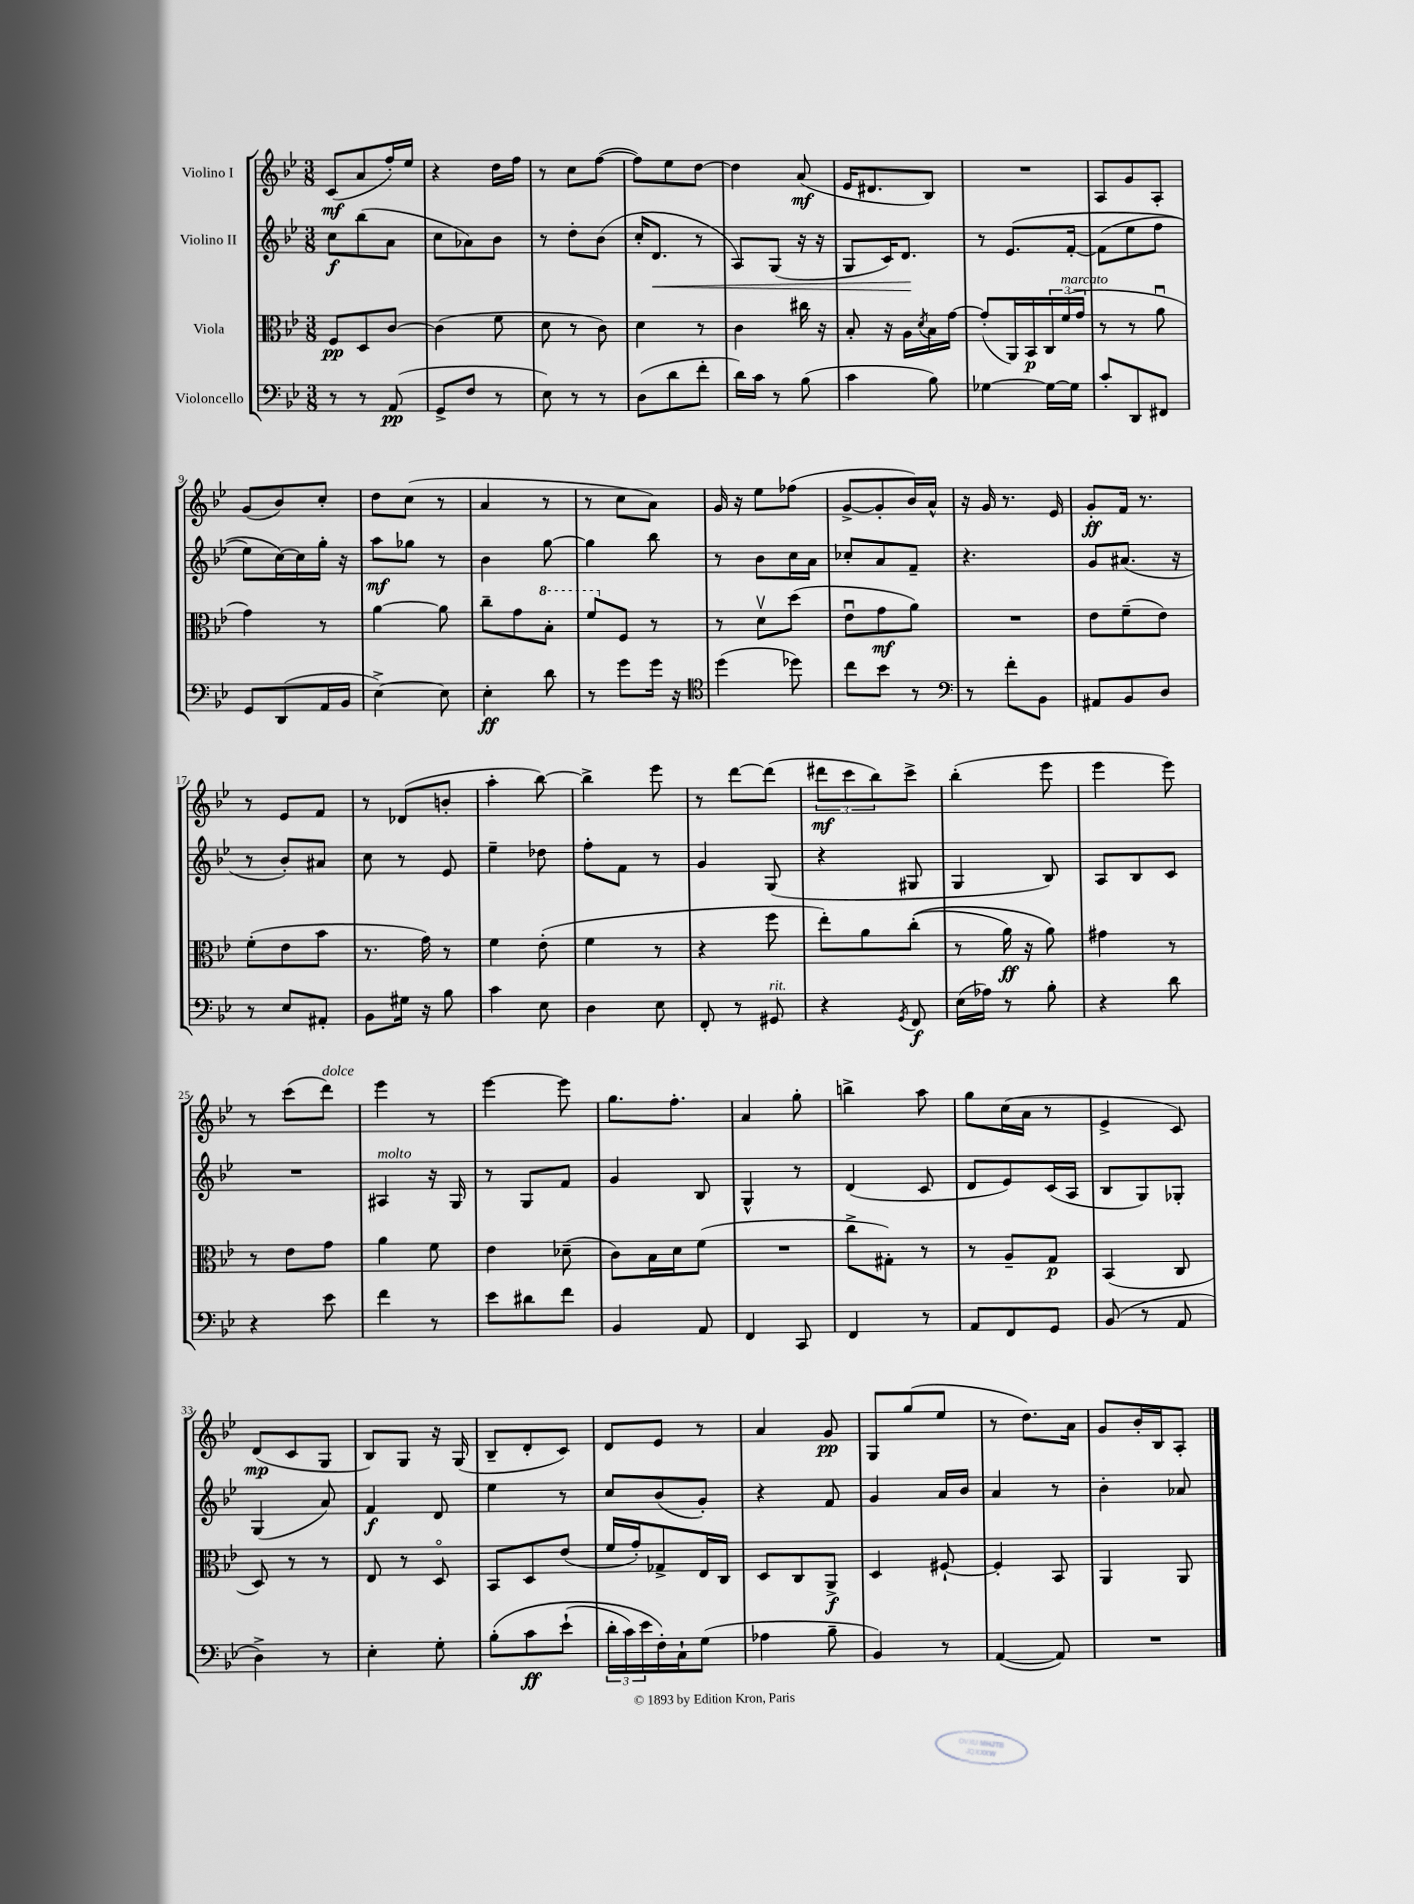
<<
\new StaffGroup <<
\new Staff = "s0" \with { instrumentName = "Violino I" } {
    \clef treble \key bes \major \numericTimeSignature \time 3/8
    c'8\mf( a'8 f''16-.) ees''16 |
    r4 d''16 f''16 |
    r8 c''8 f''8~( |
    f''8) ees''8 d''8~ |
    d''4 a'8\mf( |
    ees'16 dis'8. bes8) |
    R4. |
    a8 g'8 a8-. |
    g'8( bes'8) c''8-. |
    d''8 c''8( r8 |
    a'4 r8 |
    r8 c''8 a'8) |
    g'16 r16 ees''8 fes''8( |
    g'8~-> g'8-. bes'16) a'16-^ |
    r16 g'16 r8. ees'16 |
    g'8-.\ff f'16 r8. |
    r8 ees'8 f'8 |
    r8 des'8( b'8-. |
    a''4-. bes''8~) |
    bes''4-> ees'''8 |
    r8 d'''8~ d'''8( |
    \tuplet 3/2 { dis'''8\mf c'''8 bes''8) } c'''8-> |
    bes''4-.( ees'''8 |
    ees'''4 ees'''8) |
    r8 c'''8( d'''8^\markup { \italic "dolce" }) |
    ees'''4 r8 |
    ees'''4~ ees'''8 |
    g''8. f''8.-. |
    a'4 g''8-. |
    b''4-> a''8 |
    g''8 c''16( a'16 r8 |
    ees'4-> c'8) |
    d'8\mp( c'8 g8 |
    bes8) g8 r16 g16( |
    bes8-- d'8-. c'8) |
    d'8 ees'8 r8 |
    a'4 g'8\pp |
    g8 g''8( ees''8 |
    r8 d''8.) a'16 |
    g'8 bes'16-. bes16 a8-. \bar "|." |
}
\new Staff = "s1" \with { instrumentName = "Violino II" } {
    \clef treble \key bes \major \numericTimeSignature \time 3/8
    c''8\f bes''8( a'8 |
    c''8 aes'8) bes'8 |
    r8 d''8-. bes'8( |
    c''16-. d'8.\< r8 |
    a8) g8( r16 r16 |
    g8 c'16) d'8.\! |
    r8 ees'8.\( f'16~-. |
    f'8( ees''8 f''8 |
    ees''8) c''16~\) c''16 g''16-. r16 |
    a''8\mf ges''8 r8 |
    bes'4 g''8~ |
    g''4 bes''8 |
    r8 bes'8 c''16 a'16 |
    ces''8-. a'8 f'8-- |
    r4. |
    g'8 ais'8.( r16 |
    r8 bes'8-.) ais'8 |
    c''8 r8 ees'8 |
    ees''4-- des''8 |
    f''8-. f'8 r8 |
    g'4 g8( |
    r4 gis8 |
    g4 bes8) |
    a8 bes8 c'8 |
    R4. |
    ais4^\markup { \italic "molto" } r16 g16 |
    r8 g8 f'8 |
    g'4 bes8 |
    g4-^ r8 |
    d'4( c'8 |
    d'8 ees'8) c'16( a16 |
    bes8 g8) ges8-. |
    g4( a'8) |
    f'4\f d'8 |
    ees''4 r8 |
    c''8 bes'8( g'8-.) |
    r4 f'8 |
    g'4 a'16 bes'16 |
    a'4 r8 |
    bes'4-. aes'8 \bar "|." |
}
\new Staff = "s2" \with { instrumentName = "Viola" } {
    \clef alto \key bes \major \numericTimeSignature \time 3/8
    f8\pp d8 c'8~ |
    c'4( f'8 |
    d'8 r8 c'8) |
    d'4 r8 |
    c'4 cis''16 r16 |
    bes8-. r16 a16 \acciaccatura { d'8 } bes16 g'16~ |
    g'8-.( a,16) bes,16\p \tuplet 3/2 { c16 f'16^\markup { \italic "marcato" }( g'16 } |
    r8 r8 a'8\downbow |
    g'4) r8 |
    a'4~ a'8 |
    c''8-- g'8 \ottava #1 bes'8-. |
    f''8 \ottava #0 f8 r8 |
    r8 d'8\upbow d''8( |
    ees'8\downbow g'8\mf a'8) |
    R4. |
    ees'8 f'8--( ees'8) |
    f'8-.( ees'8 bes'8 |
    r8. g'16) r8 |
    f'4 ees'8-.( |
    f'4 r8 |
    r4 f''8 |
    ees''8-.) a'8 c''8-.(\( |
    r8 a'16\ff) r16 a'8\) |
    gis'4 r8 |
    r8 ees'8 g'8 |
    a'4 f'8 |
    ees'4 des'8--( |
    c'8) bes16 d'16 f'8( |
    R4. |
    c''8-> gis8-.) r8 |
    r8 a8-- g8\p |
    bes,4( c8 |
    d8) r8 r8 |
    ees8 r8 d8\flageolet |
    bes,8 d8 ees'8( |
    f'16 g'16-.) ges8-> ees16 c16 |
    d8 c8 a,8->\f |
    d4 fis8~-! |
    fis4-. bes,8 |
    a,4 a,8 \bar "|." |
}
\new Staff = "s3" \with { instrumentName = "Violoncello" } {
    \clef bass \key bes \major \numericTimeSignature \time 3/8
    r8 r8 a,8\pp( |
    g,8-> f8 r8 |
    ees8) r8 r8 |
    d8( d'8 f'8-. |
    d'16) c'16 r8 bes8( |
    c'4 bes8) |
    ges4~ ges16~ ges16 |
    c'8-. d,8 fis,8 |
    g,8 d,8( a,16 bes,16 |
    ees4~->) ees8 |
    ees4-.\ff d'8 |
    r8 g'8 g'16 r16 |
    \clef tenor d''4( des''8) |
    c''8 bes'8 r8 |
    \clef bass r8 f'8-. bes,8 |
    ais,8 bes,8 d8 |
    r8 ees8 ais,8-. |
    bes,8 gis16 r16 bes8 |
    c'4 ees8 |
    d4 ees8 |
    f,8-. r8 gis,8^\markup { \italic "rit." } |
    r4 \acciaccatura { g,8 } f,8\f |
    ees16( aes16) r8 bes8-. |
    r4 d'8 |
    r4 ees'8 |
    f'4 r8 |
    ees'8 dis'8 f'8 |
    bes,4 a,8 |
    f,4 c,8 |
    f,4 r8 |
    a,8 f,8 g,8 |
    bes,8( r8 a,8 |
    d4->) r8 |
    ees4-. g8-. |
    bes8-.\( c'8\ff ees'8-!( |
    \tuplet 3/2 { d'16-. c'16) ees'16 } f16-.\) c16-! g8( |
    aes4 bes8-- |
    bes,4) r8 |
    a,4~( a,8) |
    R4. \bar "|." |
}
>>
>>
